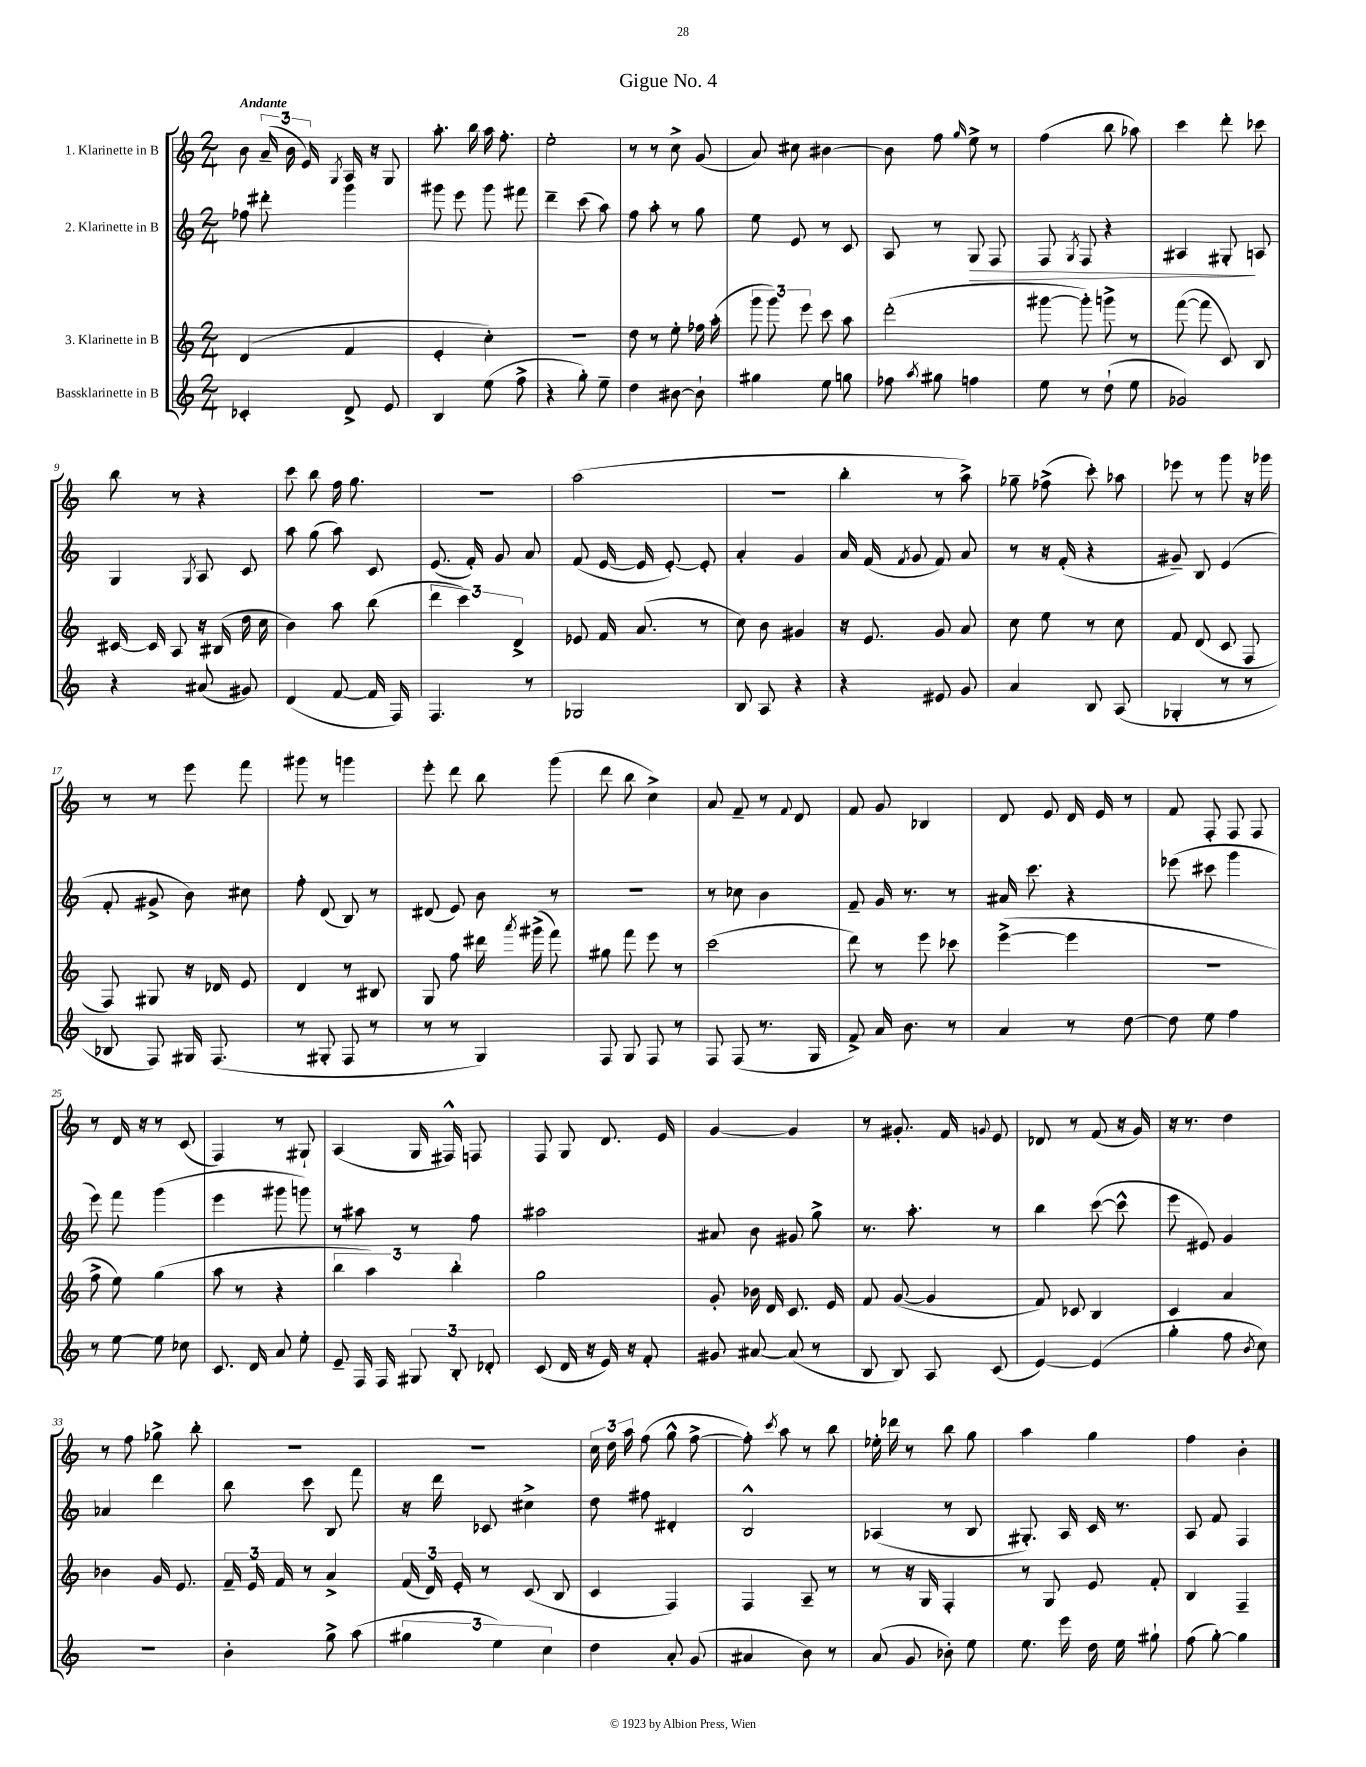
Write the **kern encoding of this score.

**kern	**kern	**kern	**kern
*staff4	*staff3	*staff2	*staff1
*clefG2	*clefG2	*clefG2	*clefG2
*k[]	*k[]	*k[]	*k[]
*M2/4	*M2/4	*M2/4	*M2/4
4c-'	(4d	8ff-	8b
.	.	8ddd#'	(24a~
.	.	.	24b
.	.	.	24e)
.	.	.	8qG
8d^	4f	4ggg	16A
.	.	.	16r
8e	.	.	8G
=	=	=	=
4B	4e'	8ggg#	8.aa'
.	.	8eee	.
.	.	.	16bb
(8ee	4cc')	8ggg#	16aa
.	.	.	8.ff'
8ff^	.	8fff#	.
=	=	=	=
4r	2r	4ddd~	2ee'
8gg')	.	(8ccc	.
8ee~	.	8aa)	.
=	=	=	=
4dd	8dd	8ff	8r
.	8r	8aa'	8r
[8b#	8ee'	8r	8cc^
8b#`]	16ff-	8gg	(8g
.	(16aa'	.	.
=	=	=	=
4gg#	12ggg	8ee	8a)
.	12ggg)	.	.
.	.	8e	8cc#
.	12eee	.	.
8ee	8ccc	8r	[4b#
8gg	8aa	8c	.
=	=	=	=
8ff-	(2ddd'	8A	8b#]
8qaa	.	.	.
8gg#	.	8r	8ff
.	.	.	16qqgg
4ff	.	8G	8ee^
.	.	8F	8r
=	=	=	=
8ee	[8ggg#	8F	(4ff
.	.	8qG	.
8r	8ggg#'])	8F	.
(8dd`	8ggg^	4r	8bb
8ee	8r	.	8aa-)
=	=	=	=
2g-)	([8fff	4A#	4ccc
.	8fff]	.	.
.	8c)	8G#'	8ddd'
.	8B	8A	8ccc-
=	=	=	=
4r	[16c#	4G	8bb
.	16c#]	.	.
.	8A	.	8r
.	.	8qG	.
(8a#	16r	8A	4r
.	(16B#	.	.
8g#)	16dd	8c	.
.	16cc	.	.
=	=	=	=
(4d	4b)	8aa	8ccc
.	.	(8gg	8bb
[8f	8aa	8aa)	16ff
.	.	.	8.gg
16f]	(8bb	8c	.
16F)	.	.	.
=	=	=	=
4.F	6ddd	(8.e	2r
.	6ccc)	.	.
.	.	16f')	.
.	.	8g	.
.	6d^	.	.
8r	.	8a	.
=	=	=	=
2G-	8e-	(8f	(2aa
.	16f	[16e	.
.	(8.a	16e]	.
.	.	[8e')	.
.	8r	8e']	.
=	=	=	=
8B	8cc)	4a'	2r
8A	8b	.	.
4r	4g#	4g	.
=	=	=	=
4r	16r	16a	4bb'
.	8.e	(16f	.
.	.	8qf	.
.	.	8g	.
8e#	8g	8f)	8r
8g	8a	8a	8aa^)
=	=	=	=
4a	8cc	8r	8gg-~
.	8ee	16r	(8ff-^
.	.	(16f'	.
8B	8r	4r	8ccc')
(8A	8cc	.	8aa-
=	=	=	=
4G-'	8f	8g#~)	8eee-
.	(8d	8B	8r
8r	8c	(4e	8ggg
8r	8F	.	16r
.	.	.	16ggg-
=	=	=	=
8B-	8F)	8f'	8r
8F)	8G#	8g#^	8r
16G#	16r	8b)	8eee
(8.F	16d-	.	.
.	8e	8cc#	8fff
=	=	=	=
8r	4d	8ff'	8ggg#
8G#'	.	(8d	8r
8F	8r	8B)	4ggg
8r	8B#	8r	.
=	=	=	=
8r	8G	(8d#	8eee'
8r	8ff	8e)	8ddd
4G)	16ddd#	8b	8bb
.	8qaaa	.	.
.	(16ggg#^	.	.
.	8fff)	8r	(8ggg
=	=	=	=
8F	8gg#	2r	8ddd
8G	8fff	.	8bb
8F	8eee	.	4cc^)
8r	8r	.	.
=	=	=	=
8F	(2ccc	8r	8a
(8F	.	8cc-	8f~
8.r	.	4b	8r
.	.	.	8qqf
.	.	.	8d
16G	.	.	.
=	=	=	=
8f^)	8ddd)	8f~	8f
16a	8r	16g	8g
8.b	.	8.r	.
.	8eee	.	4B-
8r	8ccc-	8r	.
=	=	=	=
4a	([4eee^	16a#	8d
.	.	8.ccc	.
.	.	.	8e
8r	4eee]	4r	16d
.	.	.	16e
[8dd	.	.	8r
=	=	=	=
8dd]	2r	(8eee-	8f
8ee	.	8ccc#	8F'
4ff	.	4ggg	8F
.	.	.	8F
=	=	=	=
8r	8ff^	8eee)	8r
[8ee	8ee)	8fff	16d
.	.	.	16r
8ee]	(4gg	(4ggg	8r
8cc-	.	.	(8c
=	=	=	=
8.c	8aa	4eee	4F)
.	8r	.	.
16d	.	.	.
8a	4r	8ggg#	8r
8ee'	.	8ggg)	8G#`
=	=	=	=
8e~	6bb	8r	(4A
16F	.	8aa#	.
.	6aa)	.	.
16F	.	.	.
12G#	.	8r	16G
.	.	.	16F#^^)
12B'	6bb'	.	.
.	.	8ff	8F
12d-'	.	.	.
=	=	=	=
(8c	2gg	2aa#	8F
16d	.	.	8G
16r	.	.	.
16e)	.	.	8.d
16r	.	.	.
8f'	.	.	.
.	.	.	16e
=	=	=	=
8g#	8g'	8a#	[4g
[8a#	16b-	8b	.
.	16d	.	.
(8a#]	8.c	8g#	4g]
8r	.	8gg^	.
.	16e	.	.
=	=	=	=
8B	8f	8.r	8r
8B)	([8g	.	8.g#'
.	.	8.aa'	.
8A	4g]	.	.
.	.	.	16f
.	.	.	8qqg
(8c	.	8r	8e
=	=	=	=
[4e)	8f)	4bb	8d-
.	8c-	.	8r
(4e]	4B	([8ccc	(8f
.	.	8ccc^^]	16r
.	.	.	16g)
=	=	=	=
4gg'	4c	8eee	16r
.	.	.	8.r
.	.	8e#)	.
8ff	4a	4g	4dd
8qb	.	.	.
8cc)	.	.	.
=	=	=	=
2r	4b-	4a-	8r
.	.	.	8ff
.	16g	4ddd	8gg-^
.	8.e	.	.
.	.	.	8bb'
=	=	=	=
4b'	24f~	8bb	2r
.	24e	.	.
.	24f	.	.
.	8r	8ccc	.
8gg^	4a^	8B	.
(8aa	.	8fff	.
=	=	=	=
6gg#	(24f	16r	2r
.	24d)	.	.
.	.	16ddd	.
.	24e'	.	.
.	8r	8c-	.
6ee)	.	.	.
.	(8c	4cc#^	.
6cc	.	.	.
.	8B	.	.
=	=	=	=
4dd	4c	8dd	24cc
.	.	.	24dd
.	.	.	24aa
.	.	8ff#	(8ff
8a'	4F)	4d#'	8gg^^
(8g	.	.	[8ff^
=	=	=	=
4a#	4F	2B^^	8ff'])
.	.	.	8qccc
.	.	.	8aa
8b)	8A~	.	8r
8r	8r	.	8bb
=	=	=	=
(8a	8r	(4A-	16ee-'
.	.	.	16ddd-
8g	16r	.	8r
.	16G	.	.
8b-')	4F'	8r	8bb
8ee	.	8B	8gg
=	=	=	=
8.ee	8r	8.G#')	4aa
.	8G	.	.
16eee	.	16A	.
16dd	8e	16c	4gg
16ee	.	8.r	.
8gg#`	8f'	.	.
=	=	=	=
(8ff	4B	8A	4ff
[8gg')	.	8f	.
4gg]	4F~	4F	4b'
==	==	==	==
*-	*-	*-	*-
